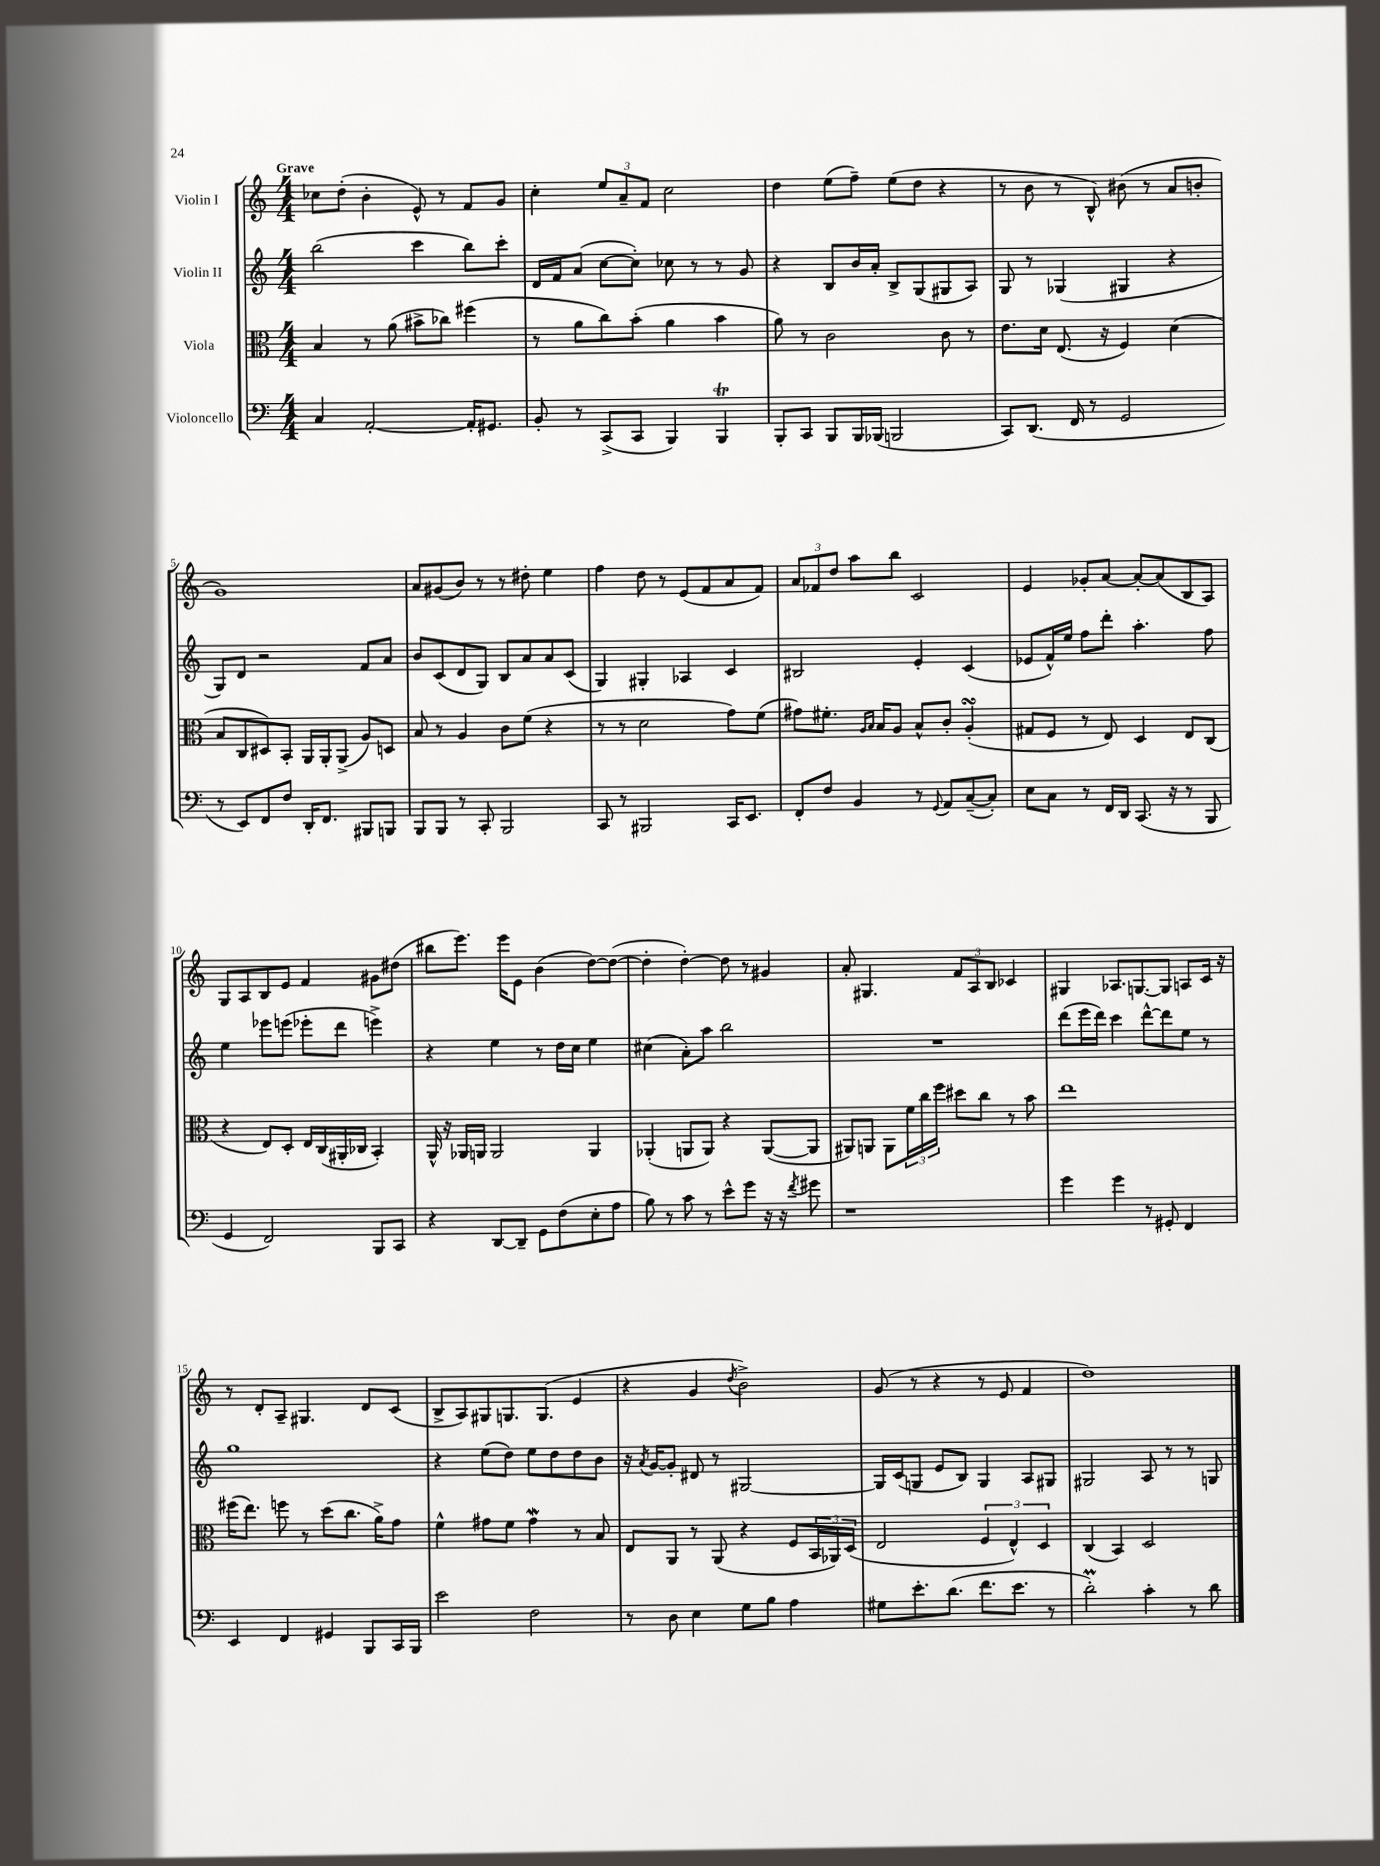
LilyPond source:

<<
\new StaffGroup <<
\new Staff = "s0" \with { instrumentName = "Violin I" } {
    \clef treble \key c \major \numericTimeSignature \time 4/4 \tempo "Grave"
    ces''8 d''8-.( b'4-. e'8-^) r8 f'8 g'8 |
    c''4-. \tuplet 3/2 { e''8 a'8-- f'8 } c''2 |
    d''4 e''8( f''8--) e''8( d''8 r4 |
    r8 b'8 r8 b8-^) bis'8( r8 a'8 b'8-. |
    g'1) |
    a'8 gis'8( b'8) r8 r8 dis''8-. e''4 |
    f''4 d''8 r8 e'8( f'8 a'8 f'8) |
    \tuplet 3/2 { a'8 fes'8 d''8 } a''8 b''8 c'2 |
    e'4 ges'8-. a'8~ a'8~-. a'8( b8 a8) |
    g8 a8 b8 e'8 f'4 gis'8 dis''8( |
    bis''8 e'''8.) e'''16 e'8 b'4( d''8~) d''8~( |
    d''4-. d''4~-.) d''8 r8 gis'4 |
    a'8-. gis4. \tuplet 3/2 { f'8 a8 b8 } ces'4 |
    gis4 aes8. g8.~ g8 a8 c'16 r16 |
    r8 d'8-. a8-- gis4. d'8 c'8( |
    b8-> a8) gis8 g8. g8.( e'4 |
    r4 g'4 \acciaccatura { d''8 } b'2->) |
    g'8( r8 r4 r8 e'8 f'4 |
    d''1) \bar "|." |
}
\new Staff = "s1" \with { instrumentName = "Violin II" } {
    \clef treble \key c \major \numericTimeSignature \time 4/4
    b''2( c'''4 b''8) c'''8-. |
    d'16 f'16 a'8( c''8~ c''8-.) ces''8 r8 r8 g'8 |
    r4 b8 b'16 a'16-. b8-> g8( gis8 a8) |
    g8 r8 ges4( gis4 r4 |
    g8) d'8 r2 f'8 a'8 |
    b'8 c'8( d'8 g8) b8 a'8 a'8 c'8( |
    g4) gis4-. aes4 c'4 |
    bis2 e'4-. c'4( |
    ees'8 f'16-^) e''16 f''8 d'''8-. a''4.-. f''8 |
    e''4 ees'''8 e'''8( ees'''8-. d'''8 e'''4->) |
    r4 e''4 r8 d''16 c''16 e''4 |
    cis''4( a'8-.) a''8 b''2 |
    R1 |
    d'''8( e'''16 d'''16) c'''4 d'''8~-^ d'''8 e''8 r8 |
    g''1 |
    r4 e''8( d''8) e''8 d''8 d''8 b'8 |
    r16 \acciaccatura { a'8 } g'16~ g'8-. dis'8 r8 gis2~ |
    gis16 c'16( g8 e'8 b8) g4 a8 gis8 |
    gis2 a8 r8 r8 g8 \bar "|." |
}
\new Staff = "s2" \with { instrumentName = "Viola" } {
    \clef alto \key c \major \numericTimeSignature \time 4/4
    b4 r8 a'8( bis'8-> ces''8) fis''4( |
    r8 a'8 c''8) b'8-.( a'4 b'4 |
    a'8) r8 c'2 c'8 r8 |
    e'8. d'16 e8.( r16 f4) d'4( |
    b8 c8 dis8) b,8-. a,16 a,16-. a,8->( a8) d8 |
    b8 r8 a4 c'8 f'8( r4 |
    r8 r8 d'2 g'8) f'8( |
    gis'8) fis'8.-. \grace { a16 b16 } b16 a8 b8-^ c'8-. a4-.\turn( |
    gis8 f8 r8 e8) d4 e8 c8( |
    r4 e8) d8-. e16 c16( ais,16-. ces16 b,4-.) |
    a,16-^ r16 aes,16 a,16 a,2 a,4 |
    aes,4-.( a,8 a,8) r4 a,8~( a,8 |
    ais,8) a,8 a,8 \tuplet 3/2 { f'16 c''16 f''16 } dis''8 c''8 r8 b'8 |
    e''1 |
    fis''16( e''8.) f''8 r8 d''8( c''8. a'16->) g'8 |
    f'4-^ gis'8 f'8 gis'4\mordent r8 b8 |
    e8 a,8 r8 a,8( r4 f8 \tuplet 3/2 { b,16 aes,16) d16( } |
    e2 \tuplet 3/2 { f4 e4-^) d4 } |
    c4( b,4) d2 \bar "|." |
}
\new Staff = "s3" \with { instrumentName = "Violoncello" } {
    \clef bass \key c \major \numericTimeSignature \time 4/4
    c4 a,2~-. a,16-. gis,8. |
    b,8-. r8 c,8->( c,8 b,,4) b,,4\trill |
    b,,8-. c,8 b,,8 b,,16 bes,,16( b,,2 |
    c,8) d,8.( f,16 r8 g,2 |
    r8 e,8) f,8 f8 d,16-. f,8. bis,,8 b,,8 |
    b,,8 b,,8 r8 c,8-. b,,2 |
    c,8 r8 bis,,2 c,16 e,8. |
    f,8-. f8 b,4 r8 \appoggiatura { g,8 } a,8 c8~--( c8-.) |
    e8 c8 r8 f,16 d,16 c,8.( r16 r8 b,,8 |
    g,4 f,2) b,,8 c,8 |
    r4 d,8~ d,8-- g,8 f8( e8-. a8 |
    b8) r8 c'8 r8 e'8-^ g'8 r16 r16 \acciaccatura { f'8 } gis'8 |
    r1 |
    g'4 g'4 r8 gis,8-. f,4 |
    e,4 f,4 gis,4 b,,8 c,16 b,,16 |
    e'2 f2 |
    r8 d8 e4 g8 b8 a4 |
    gis8 e'8.-. d'8.( f'8. e'8. r8 |
    d'2-.\prall) c'4-. r8 d'8 \bar "|." |
}
>>
>>
